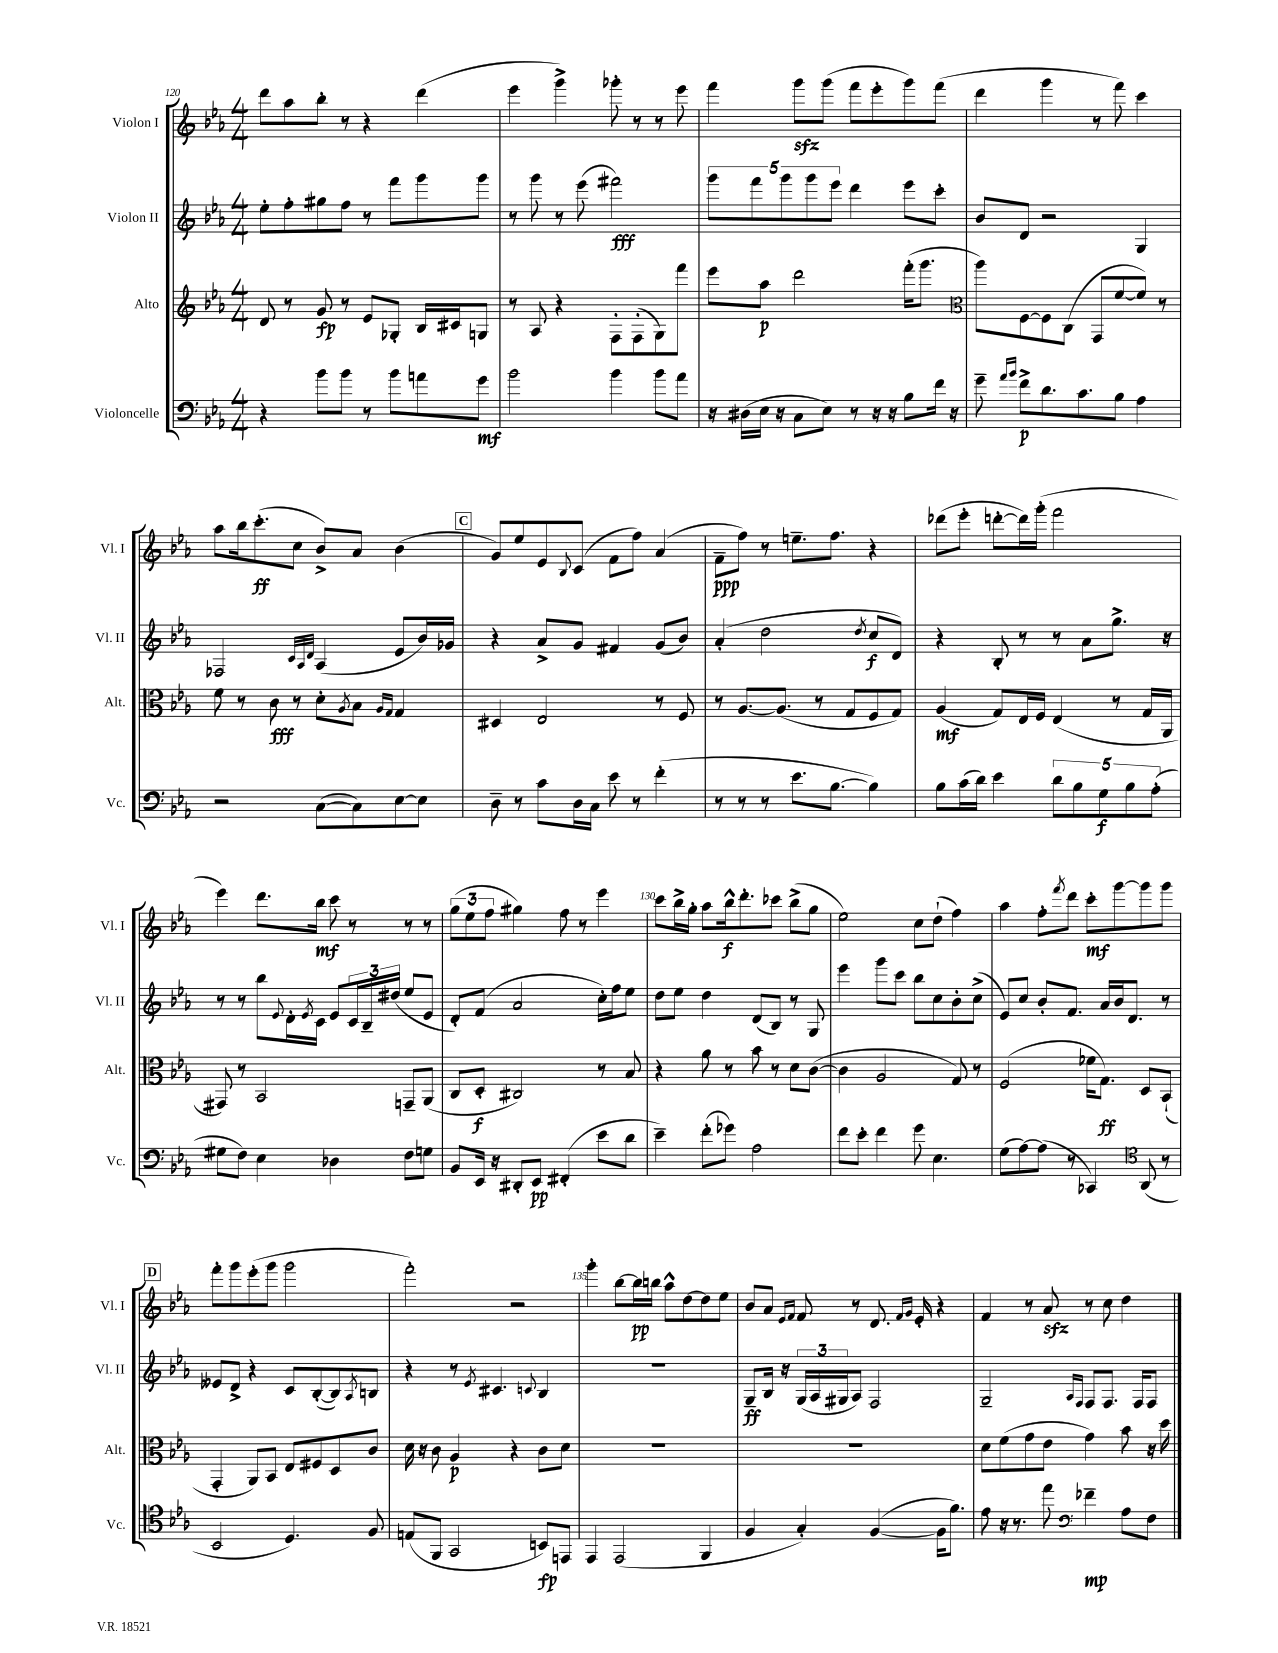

**kern	**dynam	**kern	**dynam	**kern	**dynam	**kern	**dynam
*part4	*part4	*part3	*part3	*part2	*part2	*part1	*part1
*staff4	*staff4	*staff3	*staff3	*staff2	*staff2	*staff1	*staff1
*I"Violoncelle	*	*I"Alto	*	*I"Violon II	*	*I"Violon I	*
*I'Vc.	*	*I'Alt.	*	*I'Vl. II	*	*I'Vl. I	*
*clefF4	*	*clefG2	*	*clefG2	*	*clefG2	*
*k[b-e-a-]	*	*k[b-e-a-]	*	*k[b-e-a-]	*	*k[b-e-a-]	*
*M4/4	*	*M4/4	*	*M4/4	*	*M4/4	*
=120	=120	=120	=120	=120	=120	=120	=120
4r	.	8d/	.	8ee-'\L	.	8ddd\L	.
.	.	8r	.	8ff'\	.	8aa-\	.
8b-\L	.	8g/	fp	8gg#X\	.	8bb-'\J	.
8b-\J	.	8r	.	8ff\J	.	8r	.
8r	.	8e-/L	.	8r	.	4r	.
8b-\L	.	8G-X'/J	.	8fff\L	.	.	.
8an\	.	16B-/LL	.	8ggg\	.	(4ddd\	.
.	.	16c#X/J	.	.	.	.	.
8g\J	mf	8Gn/J	.	8ggg\J	.	.	.
=121	=121	=121	=121	=121	=121	=121	=121
2b-\	.	8r	.	8r	.	4eee-\	.
.	.	8A-/	.	8ggg\	.	.	.
.	.	4r	.	8r	.	4ggg^\)	.
.	.	.	.	(8eee-\	.	.	.
4b-\	.	8F'\L	.	2fff#X\)	fff	8ggg-X'\	.
.	.	(8F'\	.	.	.	8r	.
8b-\L	.	8G\)	.	.	.	8r	.
8a-\J	.	8fff\J	.	.	.	8eee-\	.
=122	=122	=122	=122	=122	=122	=122	=122
16r	.	8eee-\L	.	10ggg\L	.	4fff\	.
(16D#X\LL	.	.	.	.	.	.	.
.	.	.	.	10fff\	.	.	.
16E-\JJ	.	8aa-\J	p	.	.	.	.
16r	.	.	.	.	.	.	.
.	.	.	.	10ggg\	.	.	.
8C\L	.	2ddd\	.	.	.	8gggzz\L	.
.	.	.	.	10ggg\	.	.	.
8E-\J)	.	.	.	.	.	(8ggg\J	.
.	.	.	.	10eee-\J	.	.	.
8r	.	.	.	4ddd\	.	8fff\L	.
16r	.	.	.	.	.	8eee-'\	.
16r	.	.	.	.	.	.	.
8B-\L	.	(16fff'\KL	.	8eee-\L	.	8ggg\)	.
.	.	8.ggg\J	.	.	.	.	.
16f\Jk	.	.	.	8ccc'\J	.	(8fff\J	.
16r	.	.	.	.	.	.	.
=123	=123	=123	=123	=123	=123	=123	=123
*	*	*clefC3	*	*	*	*	*
8g~\	.	8aa-\L)	.	8b-/L	.	4ddd\	.
16qqa-/LL	.	.	.	.	.	.	.
16qqb-/JJ	.	.	.	.	.	.	.
8f^\L	p	[8F\	.	8d/J	.	.	.
8.d\	.	8F\]	.	2r	.	4ggg\	.
.	.	(8C\J	.	.	.	.	.
8.c\	.	.	.	.	.	.	.
.	.	8GG/L	.	.	.	8r	.
8B-\J	.	[8f/	.	.	.	8fff\)	.
4A-\	.	8f/J])	.	4G/	.	4ccc\	.
.	.	8r	.	.	.	.	.
!!LO:LB:g=z
=124	=124	=124	=124	=124	=124	=124	=124
2r	.	8f\	.	2F-X/	.	8aa-\L	.
.	.	8r	.	.	.	16bb-\k	.
.	.	.	.	.	.	(8.ccc'\	ff
.	.	8c\	fff	.	.	.	.
.	.	8r	.	.	.	8cc\J	.
.	.	.	.	32qqc/LLL	.	.	.
.	.	.	.	32qqA-/	.	.	.
.	.	.	.	32qqd/JJJ	.	.	.
([8C\L	.	8d'\L	.	(4A-/	.	8b-^/L)	.
.	.	8qA-/	.	.	.	.	.
8C\])	.	8B-\J	.	.	.	8a-/J	.
.	.	16qqA-/LL	.	.	.	.	.
.	.	16qqG/JJ	.	.	.	.	.
[8E-\	.	4G/	.	8e-/L	.	(4b-\	.
8E-\J]	.	.	.	16b-/L)	.	.	.
.	.	.	.	16g-X/JJ	.	.	.
!!LO:REH:place=s1:t=C
=125	=125	=125	=125	=125	=125	=125	=125
8D~\	.	4D#X/	.	4r	.	8g/L)	.
8r	.	.	.	.	.	8ee-/	.
8c\L	.	2E-/	.	8a-^/L	.	8e-/	.
.	.	.	.	.	.	8qqB-/	.
16D\L	.	.	.	8g/J	.	(8c/J	.
16C\JJ	.	.	.	.	.	.	.
8e-\	.	.	.	4f#X/	.	8f\L	.
8r	.	.	.	.	.	8ff\J)	.
(4f'\	.	8r	.	(8g/L	.	(4a-/	.
.	.	8F/	.	8b-/J)	.	.	.
=126	=126	=126	=126	=126	=126	=126	=126
8r	.	8r	.	(4a-'/	.	8f~\L	ppp
8r	.	[8.A-/L	.	.	.	8ff\J)	.
8r	.	.	.	2dd\	.	8r	.
.	.	(8.A-/J]	.	.	.	.	.
8.e-\L	.	.	.	.	.	8.een~\L	.
.	.	8r	.	.	.	.	.
[8.B-\J	.	.	.	.	.	8.ff\J	.
.	.	8G/L	.	.	.	.	.
.	.	.	.	8qdd/	.	.	.
4B-\])	.	8F/	.	8cc/L	f	4r	.
.	.	8G/J)	.	8d/J)	.	.	.
=127	=127	=127	=127	=127	=127	=127	=127
8B-\L	.	(4A-/	mf	4r	.	(8ddd-X\L	.
(16c\L	.	.	.	.	.	8eee-'\J	.
16d\JJ)	.	.	.	.	.	.	.
4e-\	.	8G/L)	.	8B-'/	.	[8dddn'\L	.
.	.	16E-/L	.	8r	.	16ddd\L])	.
.	.	16F/JJ	.	.	.	(16ggg'\JJ	.
10d\L	.	(4E-/	.	8r	.	2fff\	.
10B-\	.	.	.	.	.	.	.
.	.	.	.	8a-\L	.	.	.
10G\	f	.	.	.	.	.	.
.	.	8r	.	8.gg^\J	.	.	.
10B-\	.	.	.	.	.	.	.
.	.	16G/LL	.	.	.	.	.
(10A-'\J	.	.	.	.	.	.	.
.	.	16AA-/JJ	.	16r	.	.	.
!!LO:LB:g=z
=128	=128	=128	=128	=128	=128	=128	=128
8G#X\L	.	8GG#X/)	.	8r	.	4eee-\)	.
8F\J)	.	8r	.	8r	.	.	.
4E-\	.	2BB-/	.	8bb-\L	.	8.ddd\L	.
.	.	.	.	8qqe-/	.	.	.
.	.	.	.	16d'\L	.	.	.
.	.	.	.	8qe-/	.	.	.
.	.	.	.	16c\JJ	.	16bb-\Jk	mf
4D-X\	.	.	.	8e-/L	.	8ccc\	.
.	.	.	.	24c/L	.	8r	.
.	.	.	.	24B-~/	.	.	.
.	.	.	.	(24dd#X/JJ	.	.	.
8F\L	.	8GGn~/L	.	8ee-/L	.	8r	.
8Gn\J	.	(8AA-/J	.	8e-/J	.	8r	.
=129	=129	=129	=129	=129	=129	=129	=129
8BB-/L	.	8C/L	.	8d'/L)	.	(12gg\L	.
.	.	.	.	.	.	12ee-\	.
16EE-/Jk	.	8D'/J	f	(8f/J	.	.	.
.	.	.	.	.	.	12ff\J	.
16r	.	.	.	.	.	.	.
8DD#X'/L	.	2C#X/)	.	2a-/	.	4gg#X\)	.
8EE-/J	pp	.	.	.	.	.	.
(4FF#X'/	.	.	.	.	.	8ff\	.
.	.	.	.	.	.	8r	.
8e-\L	.	8r	.	16cc'\LL)	.	4eee-\	.
.	.	.	.	16ff\J	.	.	.
8d\J	.	8B-/	.	8ee-\J	.	.	.
=130	=130	=130	=130	=130	=130	=130	=130
4e-~\)	.	4r	.	8dd\L	.	8ccc\L	.
.	.	.	.	8ee-\J	.	16bb-^\L	.
.	.	.	.	.	.	16gg'\JJ	.
(8f'\L	.	8a-\	.	4dd\	.	8aa-\L	.
8g-X\J)	.	8r	.	.	.	16bb-^^\k	f
.	.	.	.	.	.	8.ddd'\	.
2A-\	.	8b-\	.	(8d/L	.	.	.
.	.	8r	.	8B-/J)	.	8ccc-X\J	.
.	.	8d\L	.	8r	.	(8bb-^\L	.
.	.	([8c\J	.	8G/	.	8gg\J	.
=131	=131	=131	=131	=131	=131	=131	=131
8f\L	.	4c\]	.	4eee-\	.	2ee-\)	.
8e-'\J	.	.	.	.	.	.	.
4f\	.	2A-/	.	8ggg\L	.	.	.
.	.	.	.	8ccc\J	.	.	.
8g\	.	.	.	8bb-\L	.	8cc\L	.
4.E-\	.	.	.	8cc\	.	(8dd`\J	.
.	.	8G/)	.	8b-'\	.	4ff\)	.
.	.	8r	.	(8cc^\J	.	.	.
=132	=132	=132	=132	=132	=132	=132	=132
(8G\L	.	(2F/	.	8e-/L)	.	4aa-\	.
[8A-\)	.	.	.	8cc/J	.	.	.
(8A-\J]	.	.	.	8b-'/L	.	8ff'\L	.
.	.	.	.	.	.	8qfff/	.
8r	.	.	.	8.f/J	.	8ddd\J	.
4CC-X/)	.	16f-X\KL	.	.	.	8ccc'\L	mf
.	.	8.G\J)	ff	16a-/LL	.	.	.
.	.	.	.	16b-/J	.	[8ggg\	.
.	.	.	.	8.d/J	.	.	.
*clefC4	*	*	*	*	*	*	*
(8AA-/	.	8D/L	.	.	.	8ggg\]	.
8r	.	(8BB-`/J	.	8r	.	8ggg\J	.
!!LO:LB:g=z
!!LO:REH:place=s1:t=D
=133	=133	=133	=133	=133	=133	=133	=133
2BB-/	.	4GG'/	.	8e--X/L	.	8fff'\L	.
.	.	.	.	8d^/J	.	8ggg\	.
.	.	8AA-/L)	.	4r	.	(8eee-'\	.
.	.	8BB-/J	.	.	.	8ggg\J	.
4.D/)	.	8E-/L	.	8c/L	.	2ggg\	.
.	.	8F#X/	.	([8B-'/	.	.	.
.	.	8D/	.	8B-/])	.	.	.
.	.	.	.	8qA-/	.	.	.
8F/	.	8c/J	.	8Bn/J	.	.	.
=134	=134	=134	=134	=134	=134	=134	=134
(8En/L	.	16d\	.	4r	.	2fff'\)	.
.	.	16r	.	.	.	.	.
8FF/J	.	8c\	.	.	.	.	.
2GG/	.	4A-/	p	8r	.	.	.
.	.	.	.	8qe-/	.	.	.
.	.	.	.	4.c#X/	.	.	.
.	.	4r	.	.	.	2r	.
.	.	.	.	8qqcn/	.	.	.
8BBn/L)	fp	8c\L	.	4B-/	.	.	.
8EEn/J	.	8d\J	.	.	.	.	.
=135	=135	=135	=135	=135	=135	=135	=135
4EE-/	.	1r	.	1r	.	4ggg'\	.
(2EE-/	.	.	.	.	.	[8bb-\L	.
.	.	.	.	.	.	16bb-\L]	pp
.	.	.	.	.	.	16bbn\JJ	.
.	.	.	.	.	.	8aa-^^\L	.
.	.	.	.	.	.	[8dd\	.
4FF/	.	.	.	.	.	8dd\]	.
.	.	.	.	.	.	8ee-\J	.
=136	=136	=136	=136	=136	=136	=136	=136
4F/	.	1r	.	8G~/L	ff	8b-/L	.
.	.	.	.	16B-/Jk	.	8a-/J	.
.	.	.	.	16r	.	.	.
.	.	.	.	.	.	16qqe-/LL	.
.	.	.	.	.	.	16qqf/JJ	.
4G'/)	.	.	.	(24G/LL	.	8f/	.
.	.	.	.	24A-/	.	.	.
.	.	.	.	24G#X/J	.	.	.
.	.	.	.	8A-/J)	.	8r	.
([4F/	.	.	.	2F/	.	8.d/	.
.	.	.	.	.	.	16qqf/LL	.
.	.	.	.	.	.	16qqg/JJ	.
.	.	.	.	.	.	16e-'/	.
16F\KL]	.	.	.	.	.	4r	.
8.f\J)	.	.	.	.	.	.	.
=137	=137	=137	=137	=137	=137	=137	=137
8e-\	.	8d\L	.	2G~/	.	4f/	.
16r	.	(8f\	.	.	.	.	.
8.r	.	.	.	.	.	.	.
.	.	8g\	.	.	.	8r	.
8ee-\	.	8e-\J	.	.	.	8a-zz/	.
*clefF4	*	*	*	*	*	*	*
.	.	.	.	16qqA-/LL	.	.	.
.	.	.	.	16qqF/JJ	.	.	.
4f-X~\	mp	4g\)	.	8F/L	.	8r	.
.	.	.	.	8.F/J	.	8cc\	.
8A-\L	.	8b-\	.	.	.	4dd\	.
.	.	.	.	16F/KL	.	.	.
8F\J	.	16r	.	8F/J	.	.	.
.	.	16dd\	.	.	.	.	.
==	==	==	==	==	==	==	==
*-	*-	*-	*-	*-	*-	*-	*-
